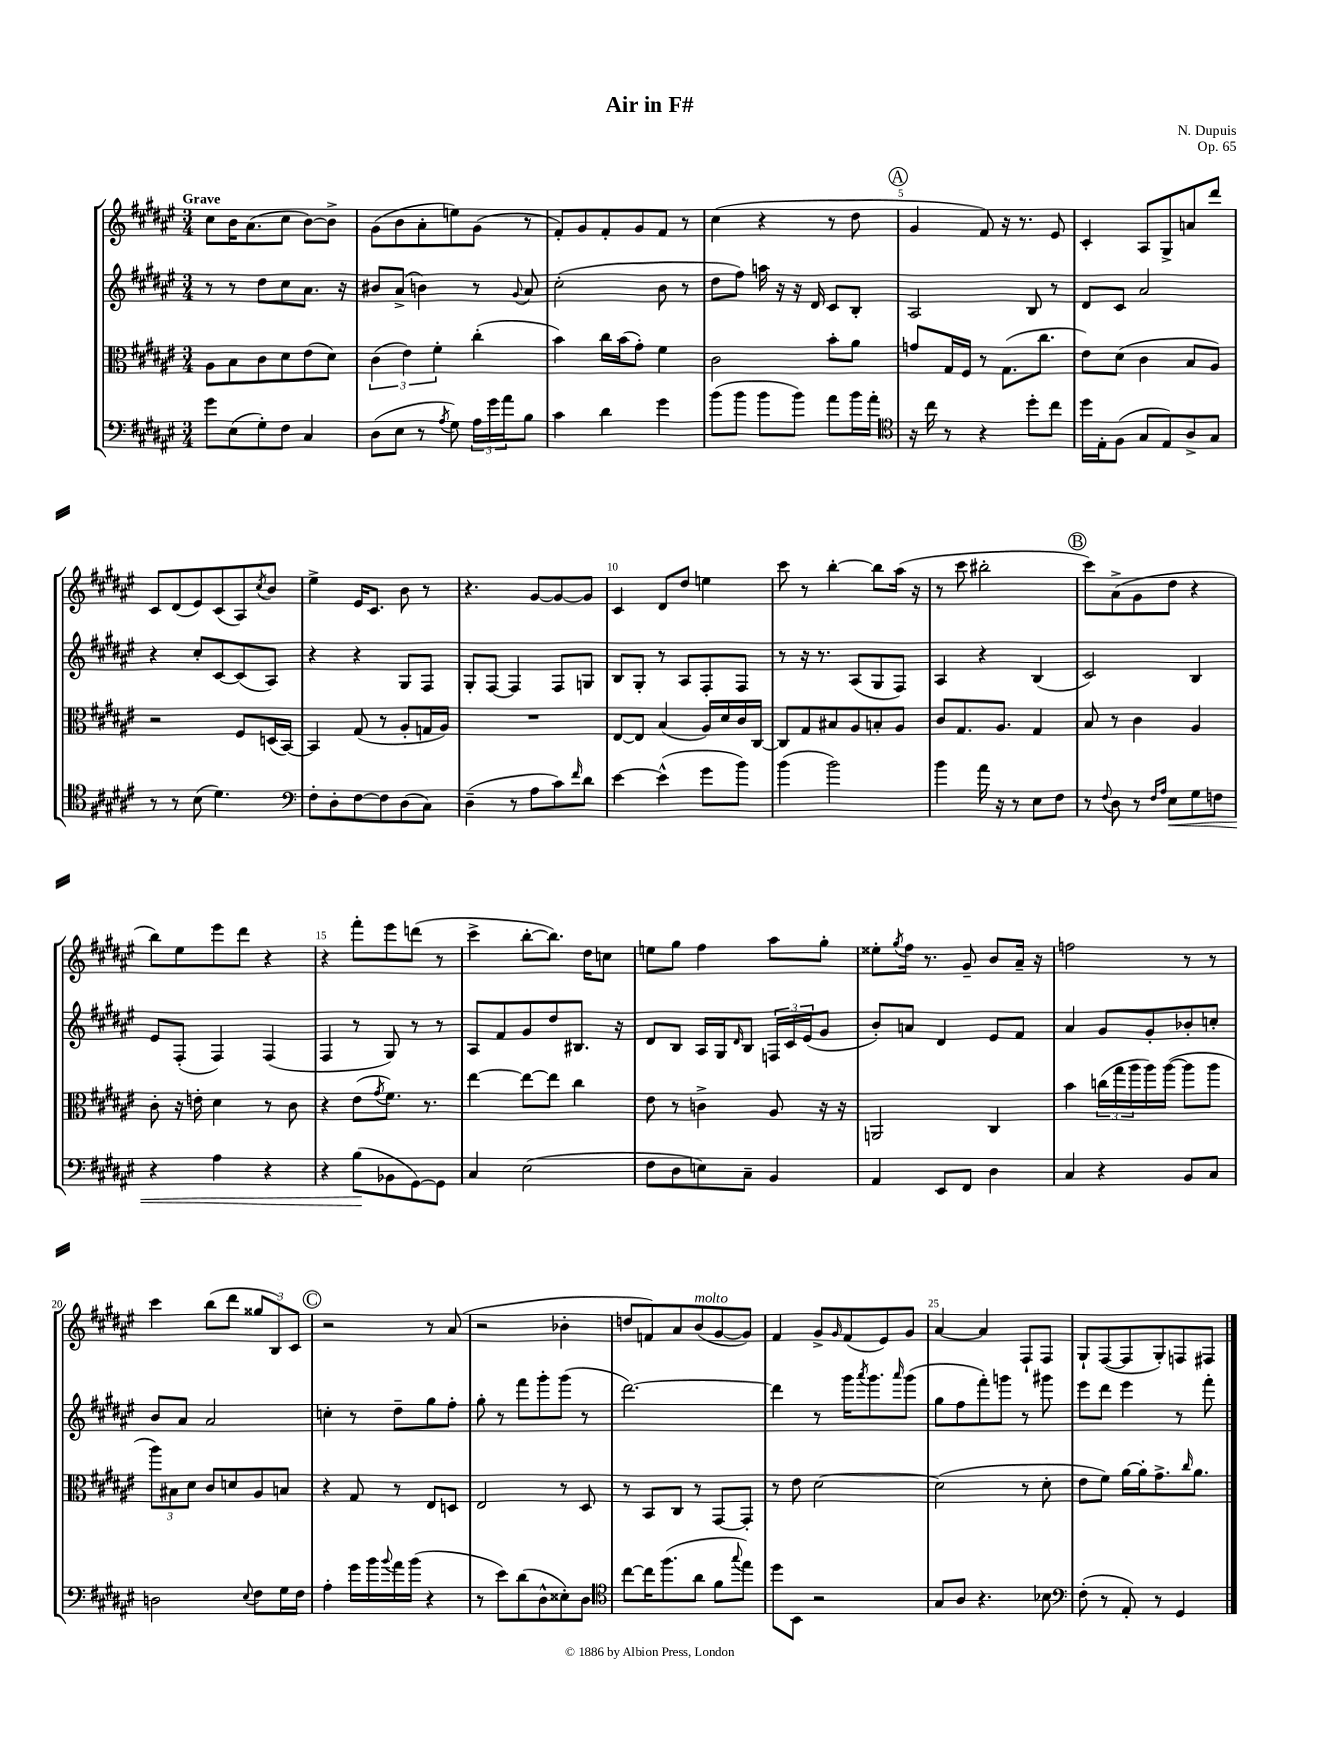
\header { title = "Air in F#" composer = "N. Dupuis" opus = "Op. 65" }
<<
\new StaffGroup <<
\new Staff = "s0" {
    \clef treble \key fis \major \numericTimeSignature \time 3/4 \tempo "Grave"
    cis''8 b'16 ais'8.( cis''8 b'8~) b'8-> |
    gis'8( b'8 ais'8-. e''8) gis'8( r8 |
    fis'8-.) gis'8 fis'8-. gis'8 fis'8 r8 |
    cis''4( r4 r8 dis''8 |
    \mark \markup { \circle "A" } gis'4 fis'8) r16 r8. eis'8 |
    cis'4-. ais8 gis8-> a'8 dis'''8 |
    cis'8 dis'8( eis'8) cis'8( ais8) \acciaccatura { cis''8 } b'8 |
    eis''4-> eis'16 cis'8. b'8 r8 |
    r4. gis'8~ gis'8~ gis'8 |
    cis'4 dis'8 dis''8 e''4 |
    cis'''8 r8 b''4~-. b''8 ais''16( r16 |
    r8 cis'''8 bis''2-. |
    \mark \markup { \circle "B" } cis'''8) ais'8->( gis'8 dis''8 r4 |
    b''8) eis''8 eis'''8 dis'''8 r4 |
    r4 fis'''8-. eis'''8 d'''8( r8 |
    cis'''4-> b''8~-. b''8.) dis''16 c''8 |
    e''8 gis''8 fis''4 ais''8 gis''8-. |
    eisis''8-. \acciaccatura { gis''8 } fis''16 r8. gis'8-- b'8 ais'16-- r16 |
    f''2 r8 r8 |
    cis'''4 b''8( dis'''8 \tuplet 3/2 { gisis''8 b8) cis'8 } |
    \mark \markup { \circle "C" } r2 r8 ais'8( |
    r2 bes'4-. |
    d''8 f'8) ais'8 b'8^\markup { \italic "molto" }( gis'8~ gis'8) |
    fis'4 gis'8-> \grace { gis'16 } fis'8( eis'8) gis'8 |
    ais'4~ ais'4 fis8-! fis8 |
    gis8-! fis8~( fis8 gis8-.) f8 fis8 \bar "|." |
}
\new Staff = "s1" {
    \clef treble \key fis \major \numericTimeSignature \time 3/4
    r8 r8 dis''8 cis''8 ais'8. r16 |
    bis'8 ais'8->( b'4) r8 \appoggiatura { gis'8 } ais'8 |
    cis''2-.( b'8 r8 |
    dis''8 fis''8) a''16 r16 r16 dis'16 cis'8 b8-. |
    \mark \markup { \circle "A" } ais2 b8 r8 |
    dis'8 cis'8 ais'2 |
    r4 cis''8-. cis'8~ cis'8( ais8) |
    r4 r4 gis8 fis8 |
    gis8-. fis8~ fis4 fis8 g8 |
    b8 gis8-. r8 ais8 fis8-. fis8 |
    r8 r16 r8. ais8( gis8 fis8) |
    ais4 r4 b4( |
    \mark \markup { \circle "B" } cis'2) b4 |
    eis'8 fis8-.( fis4) fis4( |
    fis4 r8 gis8) r8 r8 |
    ais8 fis'8 gis'8 dis''8 bis8. r16 |
    dis'8 b8 ais16 gis16 \grace { dis'16 } b8 \tuplet 3/2 { f16 cis'16 eis'16( } gis'8 |
    b'8-.) a'8 dis'4 eis'8 fis'8 |
    ais'4 gis'8 gis'8-. bes'8-. c''8-. |
    b'8 ais'8 ais'2 |
    \mark \markup { \circle "C" } c''4-. r8 dis''8-- gis''8 fis''8-. |
    gis''8-. r8 fis'''8 gis'''8-. gis'''8( r8 |
    dis'''2.~) |
    dis'''4 r8 gis'''16 \acciaccatura { ais'''8 } gis'''8. \grace { ais'''16 } gis'''8( |
    gis''8 fis''8 fis'''8-.) g'''8 r8 gis'''8 |
    eis'''8 dis'''8 eis'''4 r8 fis'''8-. \bar "|." |
}
\new Staff = "s2" {
    \clef alto \key fis \major \numericTimeSignature \time 3/4
    ais8 b8 cis'8 dis'8 eis'8( dis'8) |
    \tuplet 3/2 { cis'4( eis'4) fis'4-. } cis''4-.( |
    b'4) cis''16 b'16( gis'8-.) fis'4 |
    cis'2 b'8-. ais'8 |
    \mark \markup { \circle "A" } g'8 gis16 fis16 r8 gis8.( cis''8. |
    eis'8) dis'8( cis'4 b8 ais8) |
    r2 fis8 d16( b,16~) |
    b,4 gis8( r8 ais8-. g16 ais16) |
    R2. |
    eis8~ eis8 b4( ais16) dis'16 cis'16 cis16~ |
    cis8 gis8 bis8 ais8 b8-. ais8 |
    cis'8 gis8. ais8. gis4 |
    \mark \markup { \circle "B" } b8 r8 cis'4 ais4 |
    cis'8-. r16 e'16-. dis'4 r8 cis'8 |
    r4 eis'8( \acciaccatura { gis'8 } fis'8.) r8. |
    eis''4~ eis''8~ eis''8 cis''4 |
    eis'8 r8 c'4-> ais8 r16 r16 |
    a,2 cis4 |
    b'4 \tuplet 3/2 { c''16( gis''16 ais''16 } ais''16) ais''16~( ais''8 ais''8 |
    \tuplet 3/2 { ais''8) bis8 dis'8 } cis'8 d'8 ais8 b8 |
    \mark \markup { \circle "C" } r4 gis8 r8 eis8 d8 |
    eis2 r8 dis8 |
    r8 b,8 cis8 r8 gis,8~ gis,8-. |
    r8 eis'8 dis'2~ |
    dis'2( r8 dis'8-. |
    eis'8 fis'8) ais'16~ ais'16-. gis'8.-> \grace { cis''16 } ais'8. \bar "|." |
}
\new Staff = "s3" {
    \clef bass \key fis \major \numericTimeSignature \time 3/4
    gis'8 eis8( gis8-.) fis8 cis4 |
    dis8( eis8 r8 \acciaccatura { ais8 } gis8) \tuplet 3/2 { ais16 gis'16 ais'16 } b8 |
    cis'4 dis'4 gis'4 |
    b'8( b'8 b'8 b'8) ais'8 b'16 ais'16-. |
    \mark \markup { \circle "A" } \clef tenor r16 cis''16 r8 r4 dis''8-. cis''8 |
    dis''16 eis16-. fis8( gis8 eis8) ais8-> gis8 |
    r8 r8 b8( dis'4.) |
    \clef bass fis8-. dis8-. fis8~ fis8 dis8( cis8) |
    dis4--( r8 ais8 cis'8) \grace { fis'16 } dis'8 |
    eis'4~ eis'4-^( gis'8 b'8) |
    b'4( b'2) |
    b'4 ais'16 r16 r8 eis8 fis8 |
    \mark \markup { \circle "B" } r8 \appoggiatura { fis8 } dis8 r8 \grace { fis16 ais16 } eis8\< gis8 f8 |
    r4 ais4 r4 |
    r4 b8\!( bes,8 gis,8~) gis,8 |
    cis4 eis2( |
    fis8 dis8 e8) cis8-- b,4 |
    ais,4 eis,8 fis,8 dis4 |
    cis4 r4 b,8 cis8 |
    d2 \appoggiatura { eis8 } fis8 gis16 fis16 |
    \mark \markup { \circle "C" } ais4-. gis'16 b'16 \appoggiatura { b'8 } ais'16 b'16( r4 |
    r8 eis'8) dis'8( dis8-^ eisis8-.) dis8 |
    \clef tenor cis''8~ cis''16 fis''8.( ais'8 fis'8 \appoggiatura { gis''8 } eis''8) |
    dis''8 b,8 r2 |
    gis8 ais8 r4. bes8 |
    \clef bass fis8-.( r8 ais,8-.) r8 gis,4 \bar "|." |
}
>>
>>
\layout { \context { \Score \override BarNumber.break-visibility = ##(#f #t #t) barNumberVisibility = #(every-nth-bar-number-visible 5) } }
